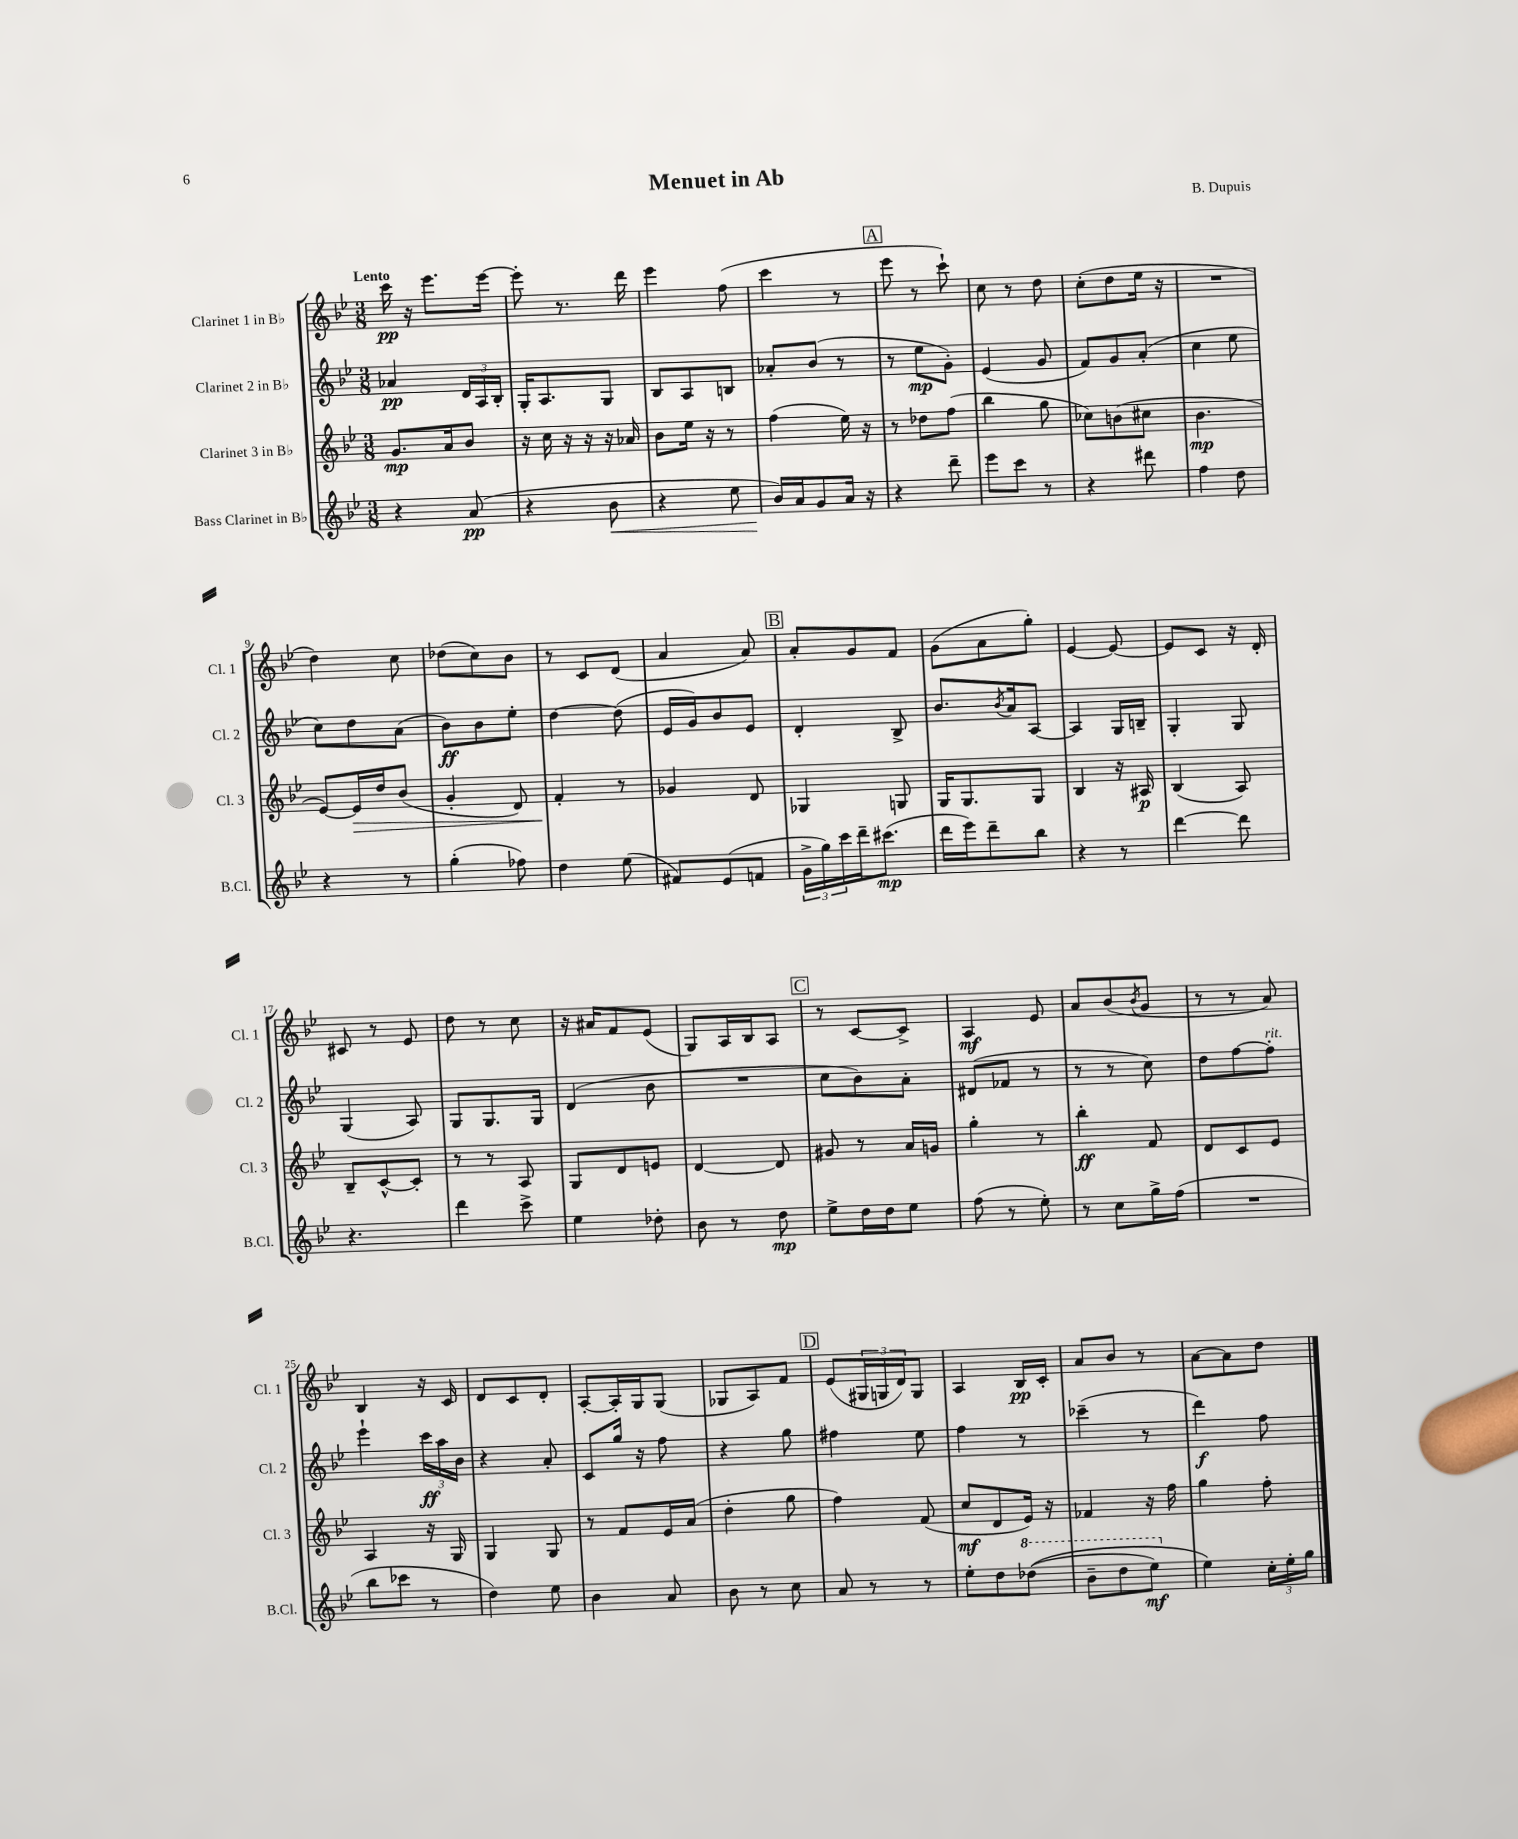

**kern	**kern	**kern	**kern
*staff4	*staff3	*staff2	*staff1
*clefG2	*clefG2	*clefG2	*clefG2
*k[b-e-]	*k[b-e-]	*k[b-e-]	*k[b-e-]
*M3/8	*M3/8	*M3/8	*M3/8
4r	8.g/L	4a-/	16ccc\
.	.	.	16r
.	.	.	8.eee-\L
.	16a/k	.	.
(8a/	8b-/J	24d/LL	.
.	.	24A/	.
.	.	.	[16eee-\Jk
.	.	24B-'/JJ	.
=	=	=	=
4r	16r	16G'/LK	8eee-'\]
.	16cc\	8.A/	.
.	16r	.	8.r
.	16r	.	.
8b-\	16r	8G/J	.
.	16a-/	.	16ddd\
=	=	=	=
4r	8b-\L	8B-/L	4eee-\
.	16ee-\Jk	8A/	.
.	16r	.	.
8ee-\	8r	8B/J	(8ff\
=	=	=	=
16b-/LL)	(4ff\	8a-'/L	4ccc\
16a/J	.	.	.
8g/	.	(8b-/J	.
16a/Jk	16ee-\)	8r	8r
16r	16r	.	.
=	=	=	=
4r	8r	8r	8eee-\
.	8dd-\L	8ee-\L	8r
8ddd~\	(8ff\J	8g'\J)	8ccc`\)
=	=	=	=
8eee-\L	4bb-\	(4e-/	8cc\
8ccc\J	.	.	8r
8r	8gg\	8g/	8dd\
=	=	=	=
4r	8cc-\L)	8f/L)	(8cc'\L
.	(8b\	8g/	8dd\
8ddd#\	8cc#\J	(8a'/J	16ee-\Jk
.	.	.	16r
=	=	=	=
4ff\	4.b-\	4cc\	4.r
8dd\	.	8ee-\	.
=	=	=	=
4r	[8e-/L)	8cc\L)	4dd\)
.	16e-/]L	8dd\	.
.	16dd/J	.	.
8r	(8b-/J	(8a\J	8cc\
=	=	=	=
(4gg'\	4g'/	8b-\L)	(8dd-\L
.	.	8b-\	8cc\)
8ff-\)	8d/)	8ee-'\J	8b-\J
=	=	=	=
4dd\	4f'/	[4dd\	8r
.	.	.	8c/L
(8ee-\	8r	(8dd\]	(8d/J
=	=	=	=
8f#/L)	4g-/	16e-/LL	4a/
.	.	16g/J)	.
(8e-/	.	8b-/	.
8f/J	8d/	8e-/J	8a/)
=	=	=	=
24g^\LL	4G-/	4d'/	8a'/L
24gg\)	.	.	.
24ccc\	.	.	.
16ddd~\J	.	.	8g/
(8.ccc#\J	.	.	.
.	8G/	8B-^/	8f/J
=	=	=	=
16ddd\LL	16G/LK	8.b-/L	(8g\L
16eee-\J)	8.G/	.	.
8ddd~\	.	.	8a\
.	.	8qb-/	.
.	.	16a/k	.
8bb-\J	8G/J	[8A/J	8gg'\J)
=	=	=	=
4r	4B-/	4A/]	[4e-/
8r	16r	16G/LL	8e-/_
.	16A#/	16B~/JJ	.
=	=	=	=
[4ddd\	(4B-/	4G'/	8e-/]L
.	.	.	8c/J
8ddd\]	8A/)	8G/	16r
.	.	.	16d'/
=	=	=	=
4.r	8B-~/L	(4G/	8c#/
.	[8c^^/	.	8r
.	8c'/]J	8A/)	8e-/
=	=	=	=
4ddd\	8r	8G/L	8dd\
.	8r	8.G/	8r
8ccc^\	8A/	.	8cc\
.	.	16G/Jk	.
=	=	=	=
4ee-\	8G/L	(4d/	16r
.	.	.	16a#/LK
.	8d/	.	8f/
8dd-'\	8e/J	8b-\	(8e-/J
=	=	=	=
8b-\	[4d/	4.r	8G/L)
8r	.	.	16A/L
.	.	.	16B-/J
8dd\	8d/]	.	8A/J
=	=	=	=
8ee-^\L	8g#/	8cc\L	8r
16dd\L	8r	8b-\)	[8c/L
16dd\J	.	.	.
8ee-\J	16a/LL	8a'\J	8c^/]J
.	16g/JJ	.	.
=	=	=	=
(8ff\	4gg'\	(8d#/L	4A/
8r	.	8f-/J	.
8ee-'\)	8r	8r	8e-/
=	=	=	=
8r	4bb-'\	8r	8a/L
8cc\L	.	8r	(8b-/
.	.	.	8qb-/
16gg^\L	8f/	8cc\)	8g/J
(16ff\JJ	.	.	.
=	=	=	=
4.r	8d/L	8dd\L	8r
.	8c/	[8ff\	8r
.	8e-/J	8ff'\]J	8a/)
=	=	=	=
8bb-\L	4A/	4eee-`\	4B-/
8ccc-\J	.	.	.
8r	16r	24ccc\LL	16r
.	.	24aa\	.
.	16G/	.	16c/
.	.	24b-\JJ	.
=	=	=	=
4dd\)	4G/	4r	8d/L
.	.	.	8c/
8ee-\	8G/	8a'/	8d'/J
=	=	=	=
4b-\	8r	8c/L	[8A'/L
.	8f/L	16gg/Jk	16A'/]L
.	.	16r	16G/J
8a/	16e-/L	8ff\	(8G/J
.	(16a/JJ	.	.
=	=	=	=
8b-\	4dd'\	4r	8G-/L
8r	.	.	8A/)
8cc\	8gg\	8gg\	8f/J
=	=	=	=
8a/	4ff\)	4ff#\	(8e-/L
8r	.	.	24G#/L
.	.	.	24G/
.	.	.	24d/J)
8r	(8f/	8ee-\	8G/J
=	=	=	=
8ee-'\L	8cc/L	4ff\	4A/
8dd\	8d/	.	.
&((8ddd-\J	16e-/Jk)	8r	16B-/LL
.	16r	.	16c'/JJ
=	=	=	=
8bb-~\L	4f-/	(4ccc-~\	8a/L
8ddd\	.	.	8b-/J
8eee-\J)	16r	8r	8r
.	16ff\	.	.
=	=	=	=
4ee-\&)	4gg\	4ddd\)	[8a\L
.	.	.	8a\]
24cc'\LL	8ff'\	8ff\	8dd\J
24ee-'\	.	.	.
24gg\JJ	.	.	.
==	==	==	==
*-	*-	*-	*-
